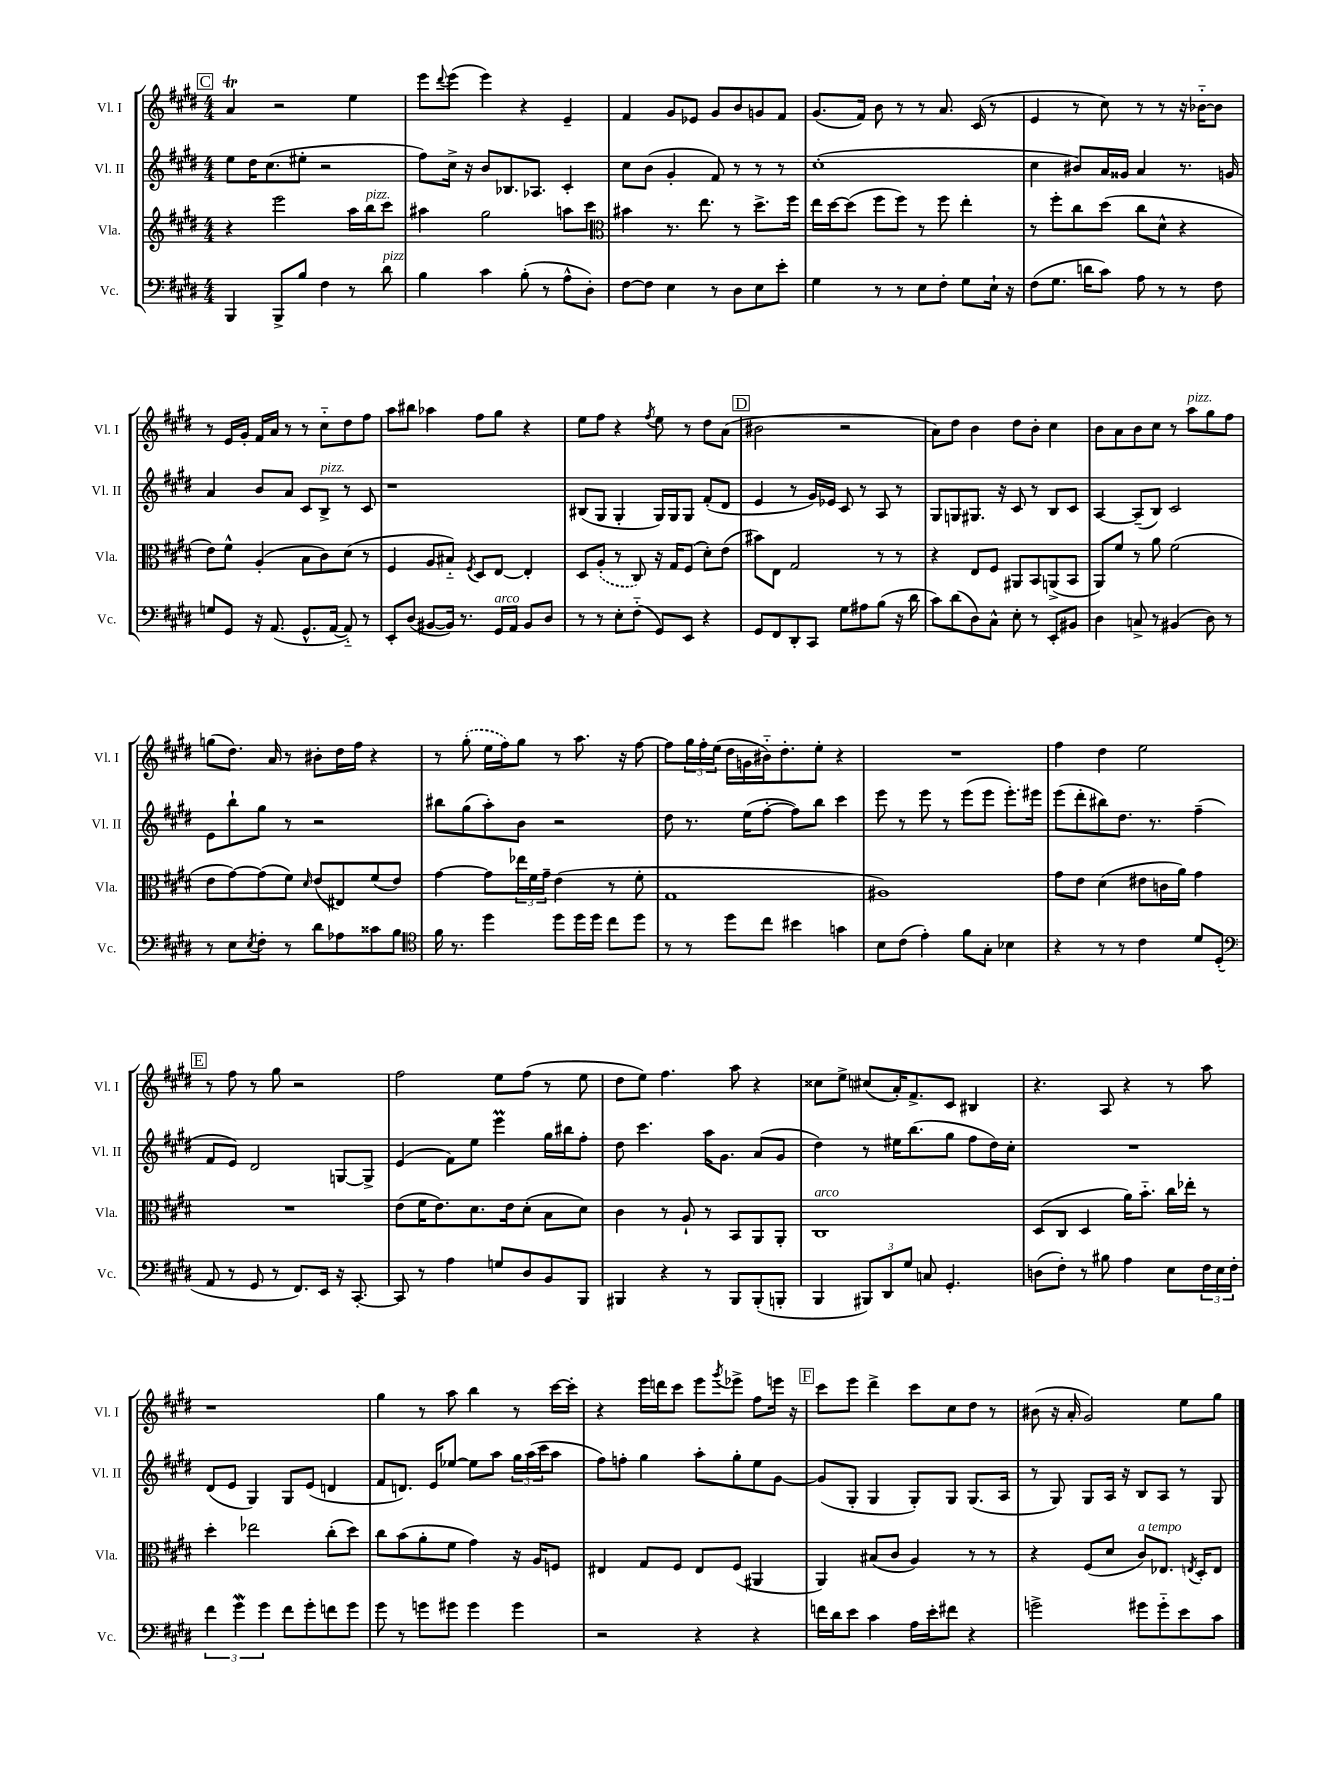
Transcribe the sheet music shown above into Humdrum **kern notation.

**kern	**kern	**kern	**kern
*staff4	*staff3	*staff2	*staff1
*clefF4	*clefG2	*clefG2	*clefG2
*k[f#c#g#d#]	*k[f#c#g#d#]	*k[f#c#g#d#]	*k[f#c#g#d#]
*M4/4	*M4/4	*M4/4	*M4/4
4BBB/	4r	8ee\L	4a/
.	.	16dd#\K	.
.	.	(8.cc#\	.
8BBB^/L	2eee\	.	2r
8B/J	.	8ee#'\J	.
4F#\	.	2r	.
8r	16aa\LL	.	4ee\
.	16bb\J	.	.
8d#\	8ccc#\J	.	.
=	=	=	=
4B\	4aa#\	8ff#\L)	8eee\L
.	.	.	8qqddd#/
.	.	16cc#^\Jk	(8eee\J
.	.	16r	.
4c#\	2gg#\	8b/L	4eee\)
.	.	8.B-/	.
(8B'\	.	.	4r
.	.	8.A-/J	.
8r	.	.	.
8A^^\L	8aa\L	4c#'/	4e~/
8D#'\J)	8ccc#\J	.	.
=	=	=	=
*	*clefC3	*	*
[8F#\L	4b#\	8cc#\L	4f#/
8F#\]J	.	(8b\J	.
4E\	8.r	4g#'/	8g#/L
.	.	.	8e-/J
.	8.ee\	.	.
8r	.	8f#/)	8g#/L
8D#\L	8r	8r	8b/
8E\	8.dd#^\L	8r	8g/
8e'\J	.	8r	8f#/J
.	16ff#\Jk	.	.
=	=	=	=
4G#\	16ee\LL	(1cc#'	(8.g#/L
.	[16dd#\J	.	.
.	(8dd#\]J	.	.
.	.	.	16f#/Jk)
8r	8ff#\L	.	8b\
8r	8ff#\J)	.	8r
8E\L	8r	.	8r
8F#'\J	8ff#\	.	8.a/
8G#\L	4ee'\	.	.
.	.	.	(16c#/
16E`\Jk	.	.	8r
16r	.	.	.
=	=	=	=
(8F#\L	8r	4cc#\	4e/
8.G#\J	8ff#'\L	.	.
.	8cc#\	8b#/L)	8r
16d\LK	.	.	.
8c#\J)	(8dd#\J	16a/L	8cc#\)
.	.	16g##/JJ	.
8A\	8cc#\L	4a/	8r
8r	8d#^^\J	.	8r
8r	4r	8.r	16r
.	.	.	[16b-'~\LK
8F#\	.	.	8b-\]J
.	.	16g/	.
=	=	=	=
8G/L	8e\L)	4a/	8r
8GG#/J	8f#^^\J	.	16e/LL
.	.	.	16g#'/JJ
16r	(4A'/	8b/L	16f#/LL
(8.AA/	.	.	16a/JJ
.	.	8a/J	8r
8.GG#^^/L	8B\L	8c#/L	8r
.	8c#\)	8B^/J	8cc#'~\L
[16AA/Jk	.	.	.
8AA'~/])	(8d#\J	8r	8dd#\
8r	8r	8c#/	8ff#\J
=	=	=	=
8EE'/L	4F#/	1r	8aa\L
(8D#/J	.	.	8bb#\J
[8BB#/L	8A/L	.	4aa-\
16BB#/]Jk)	8B#'~/J)	.	.
8.r	.	.	.
.	8qF#/	.	.
.	8D#/L	.	8ff#\L
16GG#/LL	[8E/J	.	8gg#\J
16AA/JJ	.	.	.
8BB#/L	4E'/]	.	4r
8D#/J	.	.	.
=	=	=	=
8r	8D#/L	(8B#/L	8ee\L
8r	(8A'/J	8G#/J	8ff#\J
8E'\L	8r	4G#'/	4r
(8F#'~\J	8C#/)	.	.
.	.	.	8qff#/
8GG#/L)	16r	16G#/LL)	8ee\
.	16G#/LK	16G#/J	.
8EE/J	(8F#/J	8G#/J	8r
4r	8d#'\L)	(8f#'/L	8dd#\L
.	(8e\J	8d#/J	(8a\J
=	=	=	=
8GG#/L	8b#\L)	4e/	2b#\
8FF#/	8E\J	.	.
8DD#'/	2G#/	8r	.
8CC#/J	.	16g#/LL)	.
.	.	16e-/JJ	.
8G#\L	.	8c#/	2r
8A#\	.	8r	.
(8B\J	8r	8A/	.
16r	8r	8r	.
16d#\	.	.	.
=	=	=	=
8c#\L)	4r	8G#/L	8a\L)
(8d#\	.	8G/	8dd#\J
8D#\)	8E/L	8.G#/J	4b\
8C#^^\J	8F#/J	.	.
.	.	16r	.
8E'\	8AA#/L	8c#/	8dd#\L
8r	8BB/	8r	8b'\J
8EE'/L	(8AA^/	8B/L	4cc#\
8BB#/J	8BB/J	8c#/J	.
=	=	=	=
4D#\	8AA/L)	[4A/	8b\L
.	8f#/J	.	8a\
8C^/	8r	(8A~/]L	8b\
8r	8a\	8B/J)	8cc#\J
(4BB#/	(2f#\	2c#/	8r
.	.	.	8aa\L
8D#\)	.	.	8gg#\
8r	.	.	8ff#\J
=	=	=	=
8r	8e\L	8e\L	(8gg\L
8E\L	[8g#\)	8bb`\	8.dd#\J)
8qE/	.	.	.
8F#'\J	(8g#\]	8gg#\J	.
.	.	.	16a/
8r	8f#\J)	8r	8r
.	16qqd#/	.	.
8d#\L	(8e/L	2r	8b#'\L
8A-\	8E#/)	.	16dd#\L
.	.	.	16ff#\JJ
8c##\	(8f#/	.	4r
8B\J	8e/J)	.	.
=	=	=	=
*clefC4	*	*	*
16f#\	[4g#\	8bb#\L	8r
8.r	.	.	.
.	.	(8gg#\	(8gg#'\
4dd#\	8g#\]L	8aa'\)	16ee\LL
.	.	.	16ff#\J)
.	24ee-\L	8b\J	8gg#\J
.	24f#\	.	.
.	24g#~\JJ	.	.
8dd#\L	(4e\	2r	8r
16dd#\L	.	.	8.aa\
16dd#\JJ	.	.	.
8cc#\L	8r	.	.
.	.	.	16r
8dd#\J	8f#'\	.	[8ff#\
=	=	=	=
8r	1G#	8dd#\	8ff#\]L
8r	.	8.r	24gg#\L
.	.	.	24ff#'\
.	.	.	(24ee\JJ
8dd#\L	.	.	16dd#\LL
.	.	(16ee\LK	16g\
8cc#\J	.	[8ff#'\J	16b#'~\J)
.	.	.	8.dd#'\
4b#\	.	8ff#\]L)	.
.	.	8bb\J	8ee'\J
4g\	.	4ccc#\	4r
=	=	=	=
8B\L	1A#)	8eee\	1r
(8c#\J	.	8r	.
4e'\)	.	8eee\	.
.	.	8r	.
8f#\L	.	(8eee\L	.
8G#'\J	.	8eee\J	.
4B-\	.	8.eee'\L)	.
.	.	16eee#\Jk	.
=	=	=	=
4r	8g#\L	(8eee\L	4ff#\
.	8e\J	8ddd#'\	.
8r	(4d#\	8bb#\)	4dd#\
8r	.	8.dd#\J	.
4c#\	8e#\L	.	2ee\
.	.	8.r	.
.	16c\L	.	.
.	16a\JJ)	.	.
8d#/L	4g#\	(4ff#~\	.
(8D#'/J	.	.	.
=	=	=	=
*clefF4	*	*	*
8AA/	1r	8f#/L	8r
8r	.	8e/J)	8ff#\
8GG#/	.	2d#/	8r
8r	.	.	8gg#\
8.FF#/L)	.	.	2r
16EE/Jk	.	.	.
16r	.	[8G/L	.
[8.CC#'/	.	.	.
.	.	8G^/]J	.
=	=	=	=
8CC#/]	(8e\L	(4e/	2ff#\
8r	16f#\K	.	.
.	8.e\)	.	.
4A\	.	8f#\L)	.
.	8.d#\	8ee\J	.
8G/L	.	4eee\	8ee\L
.	16e\k	.	.
8D#/	(8d#'\J	.	(8ff#\J
8BB/	8B\L	16gg#\LL	8r
.	.	16bb#\J	.
8BBB/J	8d#\J)	8ff#'\J	8ee\
=	=	=	=
4BBB#/	4c#\	8dd#\	8dd#\L
.	.	4.ccc#\	8ee\J)
4r	8r	.	4.ff#\
.	8A`/	.	.
8r	8r	16aa\LK	.
.	.	8.g#\J	.
8BBB#/L	8BB/L	.	8aa\
(8BBB#'/	8AA/	(8a/L	4r
8BBB'/J	8AA'/J	8g#/J	.
=	=	=	=
4BBB/	1C#	4dd#\)	8cc##\L
.	.	.	8ee^\J
12BBB#/L)	.	8r	(8cc#/L
12DD#/	.	.	.
.	.	16ee#\LK	16a'/K)
12G#/J	.	.	.
.	.	(8.bb\	8.f#^/
8C/	.	.	.
4.GG#'/	.	8gg#\J	8c#/J
.	.	8ff#\L	4B#/
.	.	16dd#\L)	.
.	.	16cc#'\JJ	.
=	=	=	=
(8D\L	(8D#/L	1r	4.r
8F#'\J)	8C#/J	.	.
8r	4D#/	.	.
8B#\	.	.	8A/
4A\	16a\LK)	.	4r
.	8.b'~\J	.	.
8E\L	16cc#\LL	.	8r
.	16ee-'\JJ	.	.
24F#\L	8r	.	8aa\
24E\	.	.	.
24F#'\JJ	.	.	.
=	=	=	=
6f#\	4dd#'\	(8d#/L	1r
.	.	8e/J	.
6g#\	.	.	.
.	2ee-\	4G#/)	.
6g#\	.	.	.
8f#\L	.	8G#/L	.
8g#'\	.	(8e/J	.
8f\	(8cc#'\L	4d/	.
8g#\J	8dd#\J)	.	.
=	=	=	=
8g#\	8cc#\L	8f#/L	4gg#\
8r	(8b\	8.d/J)	.
8g\L	8a'\	.	8r
.	.	16e/LK	.
8g#\J	8f#\J	[8ee-/J	8aa\
4g#\	4g#\)	8ee-\]L	4bb\
.	.	8aa\J	.
4g#\	16r	24gg#\LL	8r
.	.	(24aa\	.
.	16A/LK	.	.
.	.	24ccc#\J	.
.	8F/J	8aa\J	[16ccc#\LL
.	.	.	16ccc#'\]JJ
=	=	=	=
2r	4E#/	8ff#\L)	4r
.	.	8ff'\J	.
.	8G#/L	4gg#\	16eee\LL
.	.	.	16ddd\J
.	8F#/J	.	8ccc#\J
4r	8E#/L	8aa'\L	8eee\L
.	.	.	8qggg#/
.	(8F#/J	8gg#'\	8eee-^\J
4r	4AA#/	8ee\	8ff#\L
.	.	[8g#\J	16eee\Jk
.	.	.	16r
=	=	=	=
16f\LL	4AA/)	(8g#/]L	8ccc#\L
16d#\J	.	.	.
8e\J	.	8G#'/J	8eee\J
4c#\	(8B#/L	4G#/	4ddd#^\
.	8c#/J	.	.
16A\LL	4A/)	8G#'/L)	8ccc#\L
16e'\J	.	.	.
8f#\J	.	8G#/J	8cc#\
4r	8r	(8.G#/L	8dd#\J
.	8r	.	8r
.	.	16A/Jk	.
=	=	=	=
2g^\	4r	8r	(8b#\
.	.	8G#/)	16r
.	.	.	16a'/
.	(8F#/L	8G#/L	2g#/)
.	8d#/J	16A/Jk	.
.	.	16r	.
8g#\L	8c#/L)	8B/L	.
8g#'~\	8.E-/J	8A/J	.
8e\	.	8r	8ee\L
.	8qE/	.	.
.	16D#'/LK	.	.
8c#\J	8E/J	8G#/	8gg#\J
==	==	==	==
*-	*-	*-	*-
